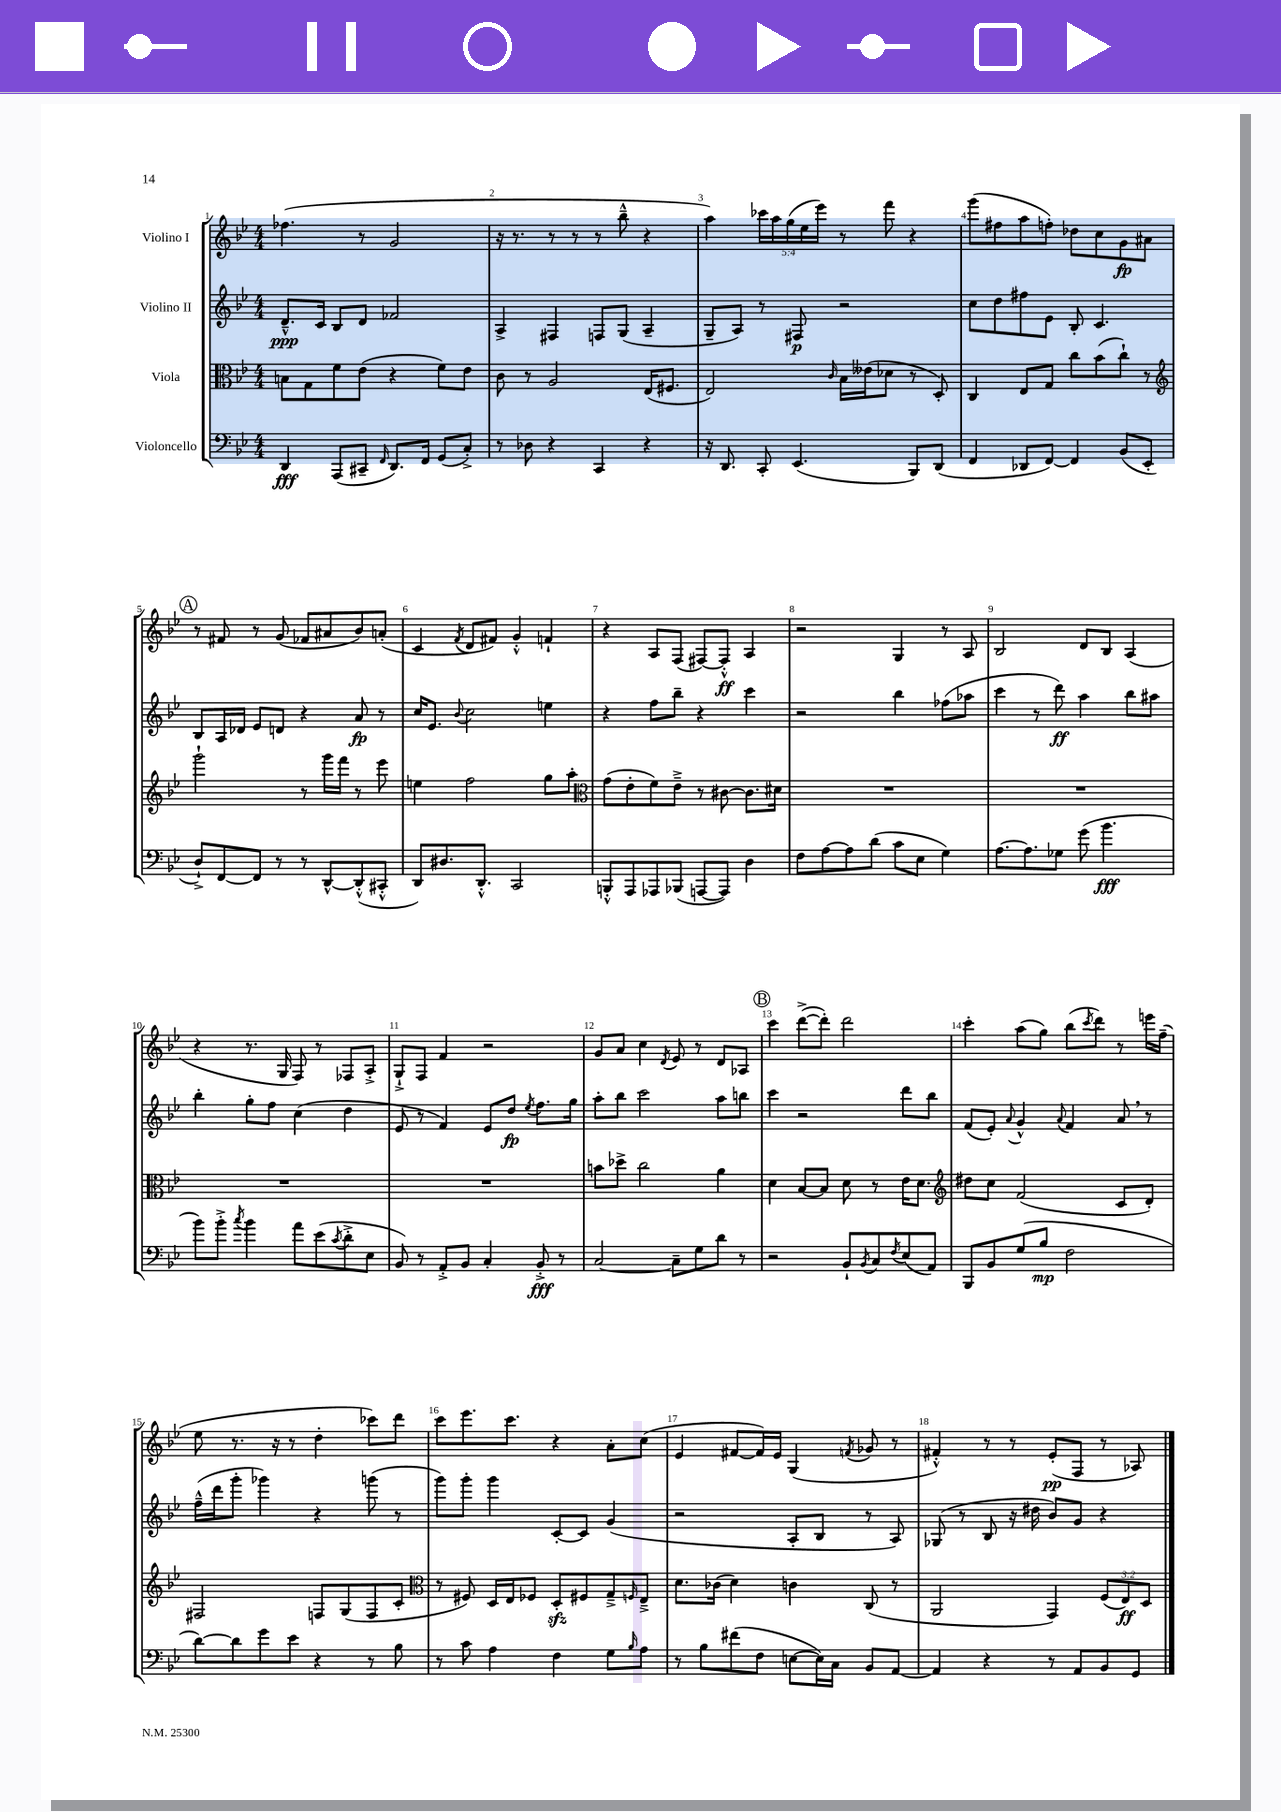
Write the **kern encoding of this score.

**kern	**kern	**kern	**kern
*staff4	*staff3	*staff2	*staff1
*clefF4	*clefC3	*clefG2	*clefG2
*k[b-e-]	*k[b-e-]	*k[b-e-]	*k[b-e-]
*M4/4	*M4/4	*M4/4	*M4/4
4DD	8B	8.d~^^	(4.ff-
.	8G	.	.
.	.	16c	.
(8AAA	8f	8B-	.
8CC#~	(8e-	8d	8r
16qqFF	.	.	.
8.DD)	4r	2f-	2g
16FF	.	.	.
(8GG	8f)	.	.
8C'^)	8e-	.	.
=	=	=	=
8r	8c	4A^	16r
.	.	.	8.r
8D-	8r	.	.
4r	2A	4F#	8r
.	.	.	8r
4CC	.	8F	8r
.	.	(8G	8bb-~^^
4r	(16E-	4A~	4r
.	8.F#	.	.
=	=	=	=
16r	2E-)	8G~	4aa)
8.DD	.	.	.
.	.	8A)	.
8CC'	.	8r	20ccc-
.	.	.	20aa
.	.	.	(20gg
(4.EE-	.	8F#	.
.	.	.	20ee-
.	.	.	20eee-)
.	16qqc	.	.
.	16B-	2r	8r
.	(16e--	.	.
.	8d-	.	8fff
8BBB-)	8r	.	4r
(8DD	8D')	.	.
=	=	=	=
4FF	4C	8cc	(8ggg
.	.	8dd	8ff#
8DD-	8E-	8ff#	8aa
[8FF)	8G	8e-	8ff')
4FF]	8cc	8B-'	8dd-
.	(8b-	4.c	8cc
(8BB-	8cc`)	.	8g
8EE-'	8r	.	8a#
=	=	=	=
*	*clefG2	*	*
8D`^)	2ggg`	8B-	8r
[8FF	.	16A	8f#
.	.	16d-	.
8FF]	.	8e-	8r
8r	.	8d	(8g
8r	8r	4r	8f-
[8DD^^	16ggg	.	8a#
.	16fff	.	.
(8DD'^^]	8r	8a	8b-)
8CC#'^^	8eee-	8r	(8a'
=	=	=	=
8DD)	4ee	16cc	4c
.	.	8.e-	.
8.D#	.	.	.
.	.	8qqb-	8qf
.	2ff	2cc	8d
8.DD'^^	.	.	.
.	.	.	8f#)
2CC	.	.	4g'^^
.	8gg	4ee	4f`
.	8aa'	.	.
=	=	=	=
*	*clefC3	*	*
8BBB'^^	(8g	4r	4r
8AAA	8e-'	.	.
8AAA-	8f)	8ff	8A
(8BBB-	8e-~^	8bb-~	(8F
[8AAA	8r	4r	[8F#)
8AAA])	[8c#	.	8F#'^^]
4D	8.c#]	4ccc	4A
.	16d#	.	.
=	=	=	=
8F	1r	2r	2r
[8A	.	.	.
8A]	.	.	.
(8d	.	.	.
8c	.	4bb-	4G
8E-	.	.	.
4G)	.	(8ff-	8r
.	.	8aa-	8A
=	=	=	=
[8.A	1r	4ccc	2B-
8.A]	.	.	.
.	.	8r	.
8G-	.	8ddd)	.
(8g	.	4aa	8d
4.b-	.	.	8B-
.	.	8bb-	(4A
.	.	8aa#	.
=	=	=	=
8b-)	1r	4bb-'	4r
8b-'^	.	.	.
8qcc	.	.	.
4b-	.	8gg'	8.r
.	.	8ff	.
.	.	.	16G
8a	.	(4cc	8F)
(8e-	.	.	8r
8qc	.	.	.
8d'^	.	4dd	8F-
8E-	.	.	8A'^
=	=	=	=
8BB-)	1r	8e-	8G`^
8r	.	8r	8F
8AA'^	.	4f)	4f
8BB-	.	.	.
4C'	.	8e-	2r
.	.	8dd	.
.	.	8qee-	.
8BB-'^	.	8.ff	.
8r	.	.	.
.	.	16gg	.
=	=	=	=
[2C	8b	8aa'	8g
.	8dd-^	8bb-	8a
.	2cc	2ccc	4cc
.	.	.	8qd
8C~]	.	.	8e-
8G	.	.	8r
8d	4a	8aa	8d
8r	.	8bb	8A-
=	=	=	=
2r	4d	4ccc	4ccc
.	[8B-	2r	([8ddd^
.	8B-]	.	8ddd'])
8BB-`	8d	.	2ddd
8qBB-	.	.	.
8C	8r	.	.
8qF	.	.	.
(8E-	16e-	8ddd	.
.	8.d	.	.
8AA)	.	8bb-	.
=	=	=	=
*	*clefG2	*	*
8BBB-	8dd#	(8f	4ccc'
8BB-	8cc	8e-')	.
.	.	8qqa	.
(8G	(2f	4g^^	(8aa
8B-	.	.	8gg)
.	.	8qqa	.
2F	.	4f	(8bb-
.	.	.	8qccc
.	.	.	8ddd)
.	8c	8a	8r
.	8d')	8r	16eee
.	.	.	(16ff~
=	=	=	=
[8d)	2F#	(16ff~^^	8ee-
.	.	16ddd	.
8d]	.	8ggg'	8.r
8g	.	4ggg-)	.
.	.	.	16r
8e-	.	.	8r
4r	8F	4r	4dd'
.	(8G	.	.
8r	8F	(8ggg	8ccc-)
8B-	8c'	8r	8ddd
=	=	=	=
*	*clefC3	*	*
8r	8r	8ggg)	8ccc
8c	8F#)	8ggg'	8.eee-
4A	16D	4ggg	.
.	16E-	.	8.ccc
.	8F-	.	.
4F	8D'	[8c'	4r
.	8F#	8c]	.
8G	8G~^	(4g	8a'
16qqB-	16qqF	.	.
8A	8E-~^	.	(8cc
=	=	=	=
8r	8.d	2r	4e-
8B-	.	.	.
.	(16c-	.	.
(8f#	4d)	.	[8f#
8F	.	.	16f#])
.	.	.	16e-
[8E	4c	8A'	(4G
16E])	.	8B-	.
16C	.	.	.
.	.	.	8qf
8BB-	(8C	8r	8g-
[8AA	8r	8A)	8r
=	=	=	=
4AA]	2AA	(8G-	4f#'^^)
.	.	8r	.
4r	.	8B-	8r
.	.	16r	8r
.	.	16dd#	.
8r	4GG)	8b-)	(8e-'
8AA	.	8g	8F
8BB-	(12F	4r	8r
.	12E-)	.	.
8GG	.	.	8A-)
.	12D	.	.
==	==	==	==
*-	*-	*-	*-
